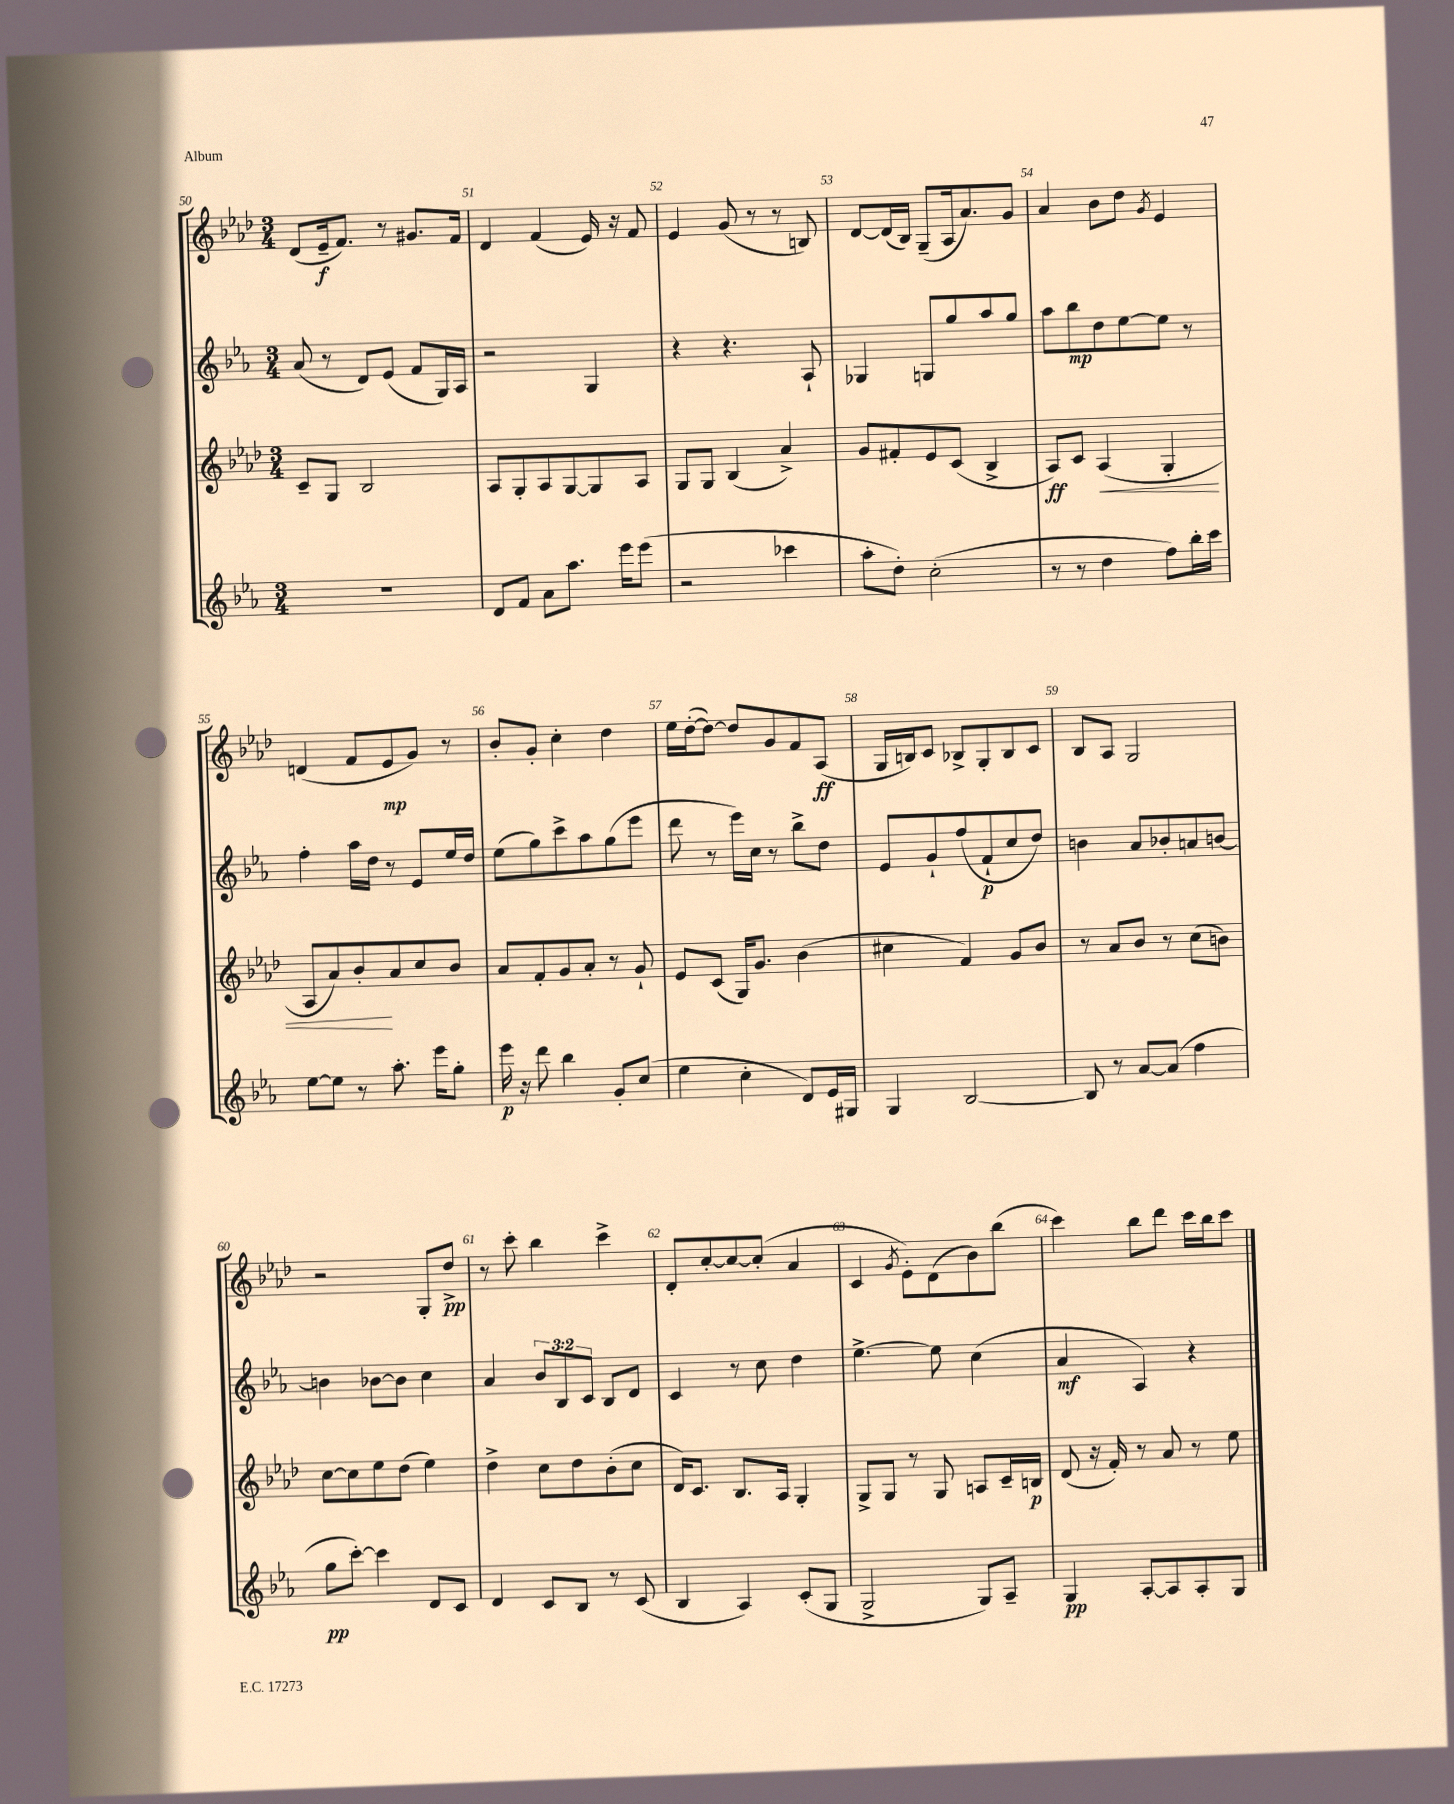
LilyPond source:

<<
\new StaffGroup <<
\new Staff = "s0" {
    \clef treble \key aes \major \numericTimeSignature \time 3/4
    des'8( ees'16--\f f'8.) r8 gis'8. f'16 |
    des'4 f'4( ees'16) r16 f'8 |
    ees'4 g'8( r8 r8 b8) |
    des'8~ des'16( bes16) g8--( aes16 aes'8.) g'8 |
    aes'4 bes'8 des''8 \acciaccatura { g'8 } ees'4 |
    d'4( f'8 ees'8\mp g'8) r8 |
    bes'8-. g'8-. c''4-. des''4 |
    ees''16 des''16~-.( des''8~) des''8 g'8 f'8 aes8\ff( |
    g16 b16) c'8 bes8-> g8-. bes8 c'8 |
    bes8 aes8 g2 |
    r2 g8-. des''8->\pp |
    r8 c'''8-. bes''4 c'''4-> |
    des'8-. c''8~-. c''8~ c''8-.( aes'4 |
    c'4 \acciaccatura { g'8 } ees'8-.) des'8( bes'8) bes''8( |
    c'''4) bes''8 des'''8 c'''16 bes''16 c'''8 \bar "|." |
}
\new Staff = "s1" {
    \clef treble \key ees \major \numericTimeSignature \time 3/4 \override Staff.TupletNumber.text = #tuplet-number::calc-fraction-text
    aes'8( r8 d'8) ees'8( f'8 g16) aes16 |
    r2 g4 |
    r4 r4. aes8-! |
    ges4 g8 g''8 aes''8 g''8 |
    aes''8 bes''8\mp d''8 ees''8~ ees''8 r8 |
    f''4-. aes''16 d''16 r8 ees'8 ees''16 d''16 |
    ees''8( g''8) c'''8-> aes''8 g''8( ees'''8 |
    d'''8 r8 ees'''16) c''16 r8 bes''8-> d''8 |
    ees'8 g'8-! f''8( f'8-!\p c''8 d''8) |
    b'4 aes'8 bes'8-. a'8 b'8~ |
    b'4 bes'8~ bes'8 c''4 |
    aes'4 \tuplet 3/2 { bes'8 bes8 c'8 } bes8 d'8 |
    c'4 r8 c''8 d''4 |
    ees''4.~-> ees''8 c''4( |
    aes'4\mf aes4) r4 \bar "|." |
}
\new Staff = "s2" {
    \clef treble \key aes \major \numericTimeSignature \time 3/4
    c'8-- g8 bes2 |
    aes8 g8-. aes8 g8~ g8 aes8 |
    g8 g8 bes4( aes'4->) |
    g'8 fis'8-. ees'8 c'8( bes4-> |
    aes8\ff) c'8 aes4\<( g4-. |
    aes8 aes'8) bes'8-.\! aes'8 c''8 bes'8 |
    aes'8 f'8-. g'8 aes'8-. r8 g'8-! |
    ees'8 c'8( g16) g'8. bes'4( |
    cis''4 f'4) g'8 bes'8 |
    r8 aes'8 bes'8 r8 c''8( b'8) |
    c''8~ c''8 ees''8 des''8( ees''4) |
    des''4-> c''8 des''8 bes'8-.( c''8 |
    des'16) c'8. bes8. aes16 g4-. |
    g8-> g8 r8 g8 a8 c'16-- b16\p |
    des'8( r16 f'16-.) r8 aes'8 r8 ees''8 \bar "|." |
}
\new Staff = "s3" {
    \clef treble \key ees \major \numericTimeSignature \time 3/4
    R2. |
    d'8 f'8 aes'8 aes''8. ees'''16 ees'''8( |
    r2 ces'''4 |
    aes''8-. d''8-.) c''2-.( |
    r8 r8 d''4 f''8) bes''16-. c'''16 |
    ees''8~ ees''8 r8 aes''8.-. ees'''16 g''8-. |
    ees'''16\p r16 d'''8 bes''4 g'8-. c''8( |
    ees''4 c''4-. d'8) ees'16 gis16 |
    g4 bes2~ |
    bes8 r8 aes'8~ aes'8( f''4 |
    g''8\pp c'''8~-.) c'''4 d'8 c'8 |
    d'4 c'8 bes8 r8 c'8( |
    bes4 aes4) c'8-.( g8 |
    g2-> g8) aes8-- |
    g4\pp aes8~-. aes8 aes8-. g8 \bar "|." |
}
>>
>>
\layout { \context { \Score currentBarNumber = #50 \override BarNumber.break-visibility = ##(#f #t #t) barNumberVisibility = #all-bar-numbers-visible } }
